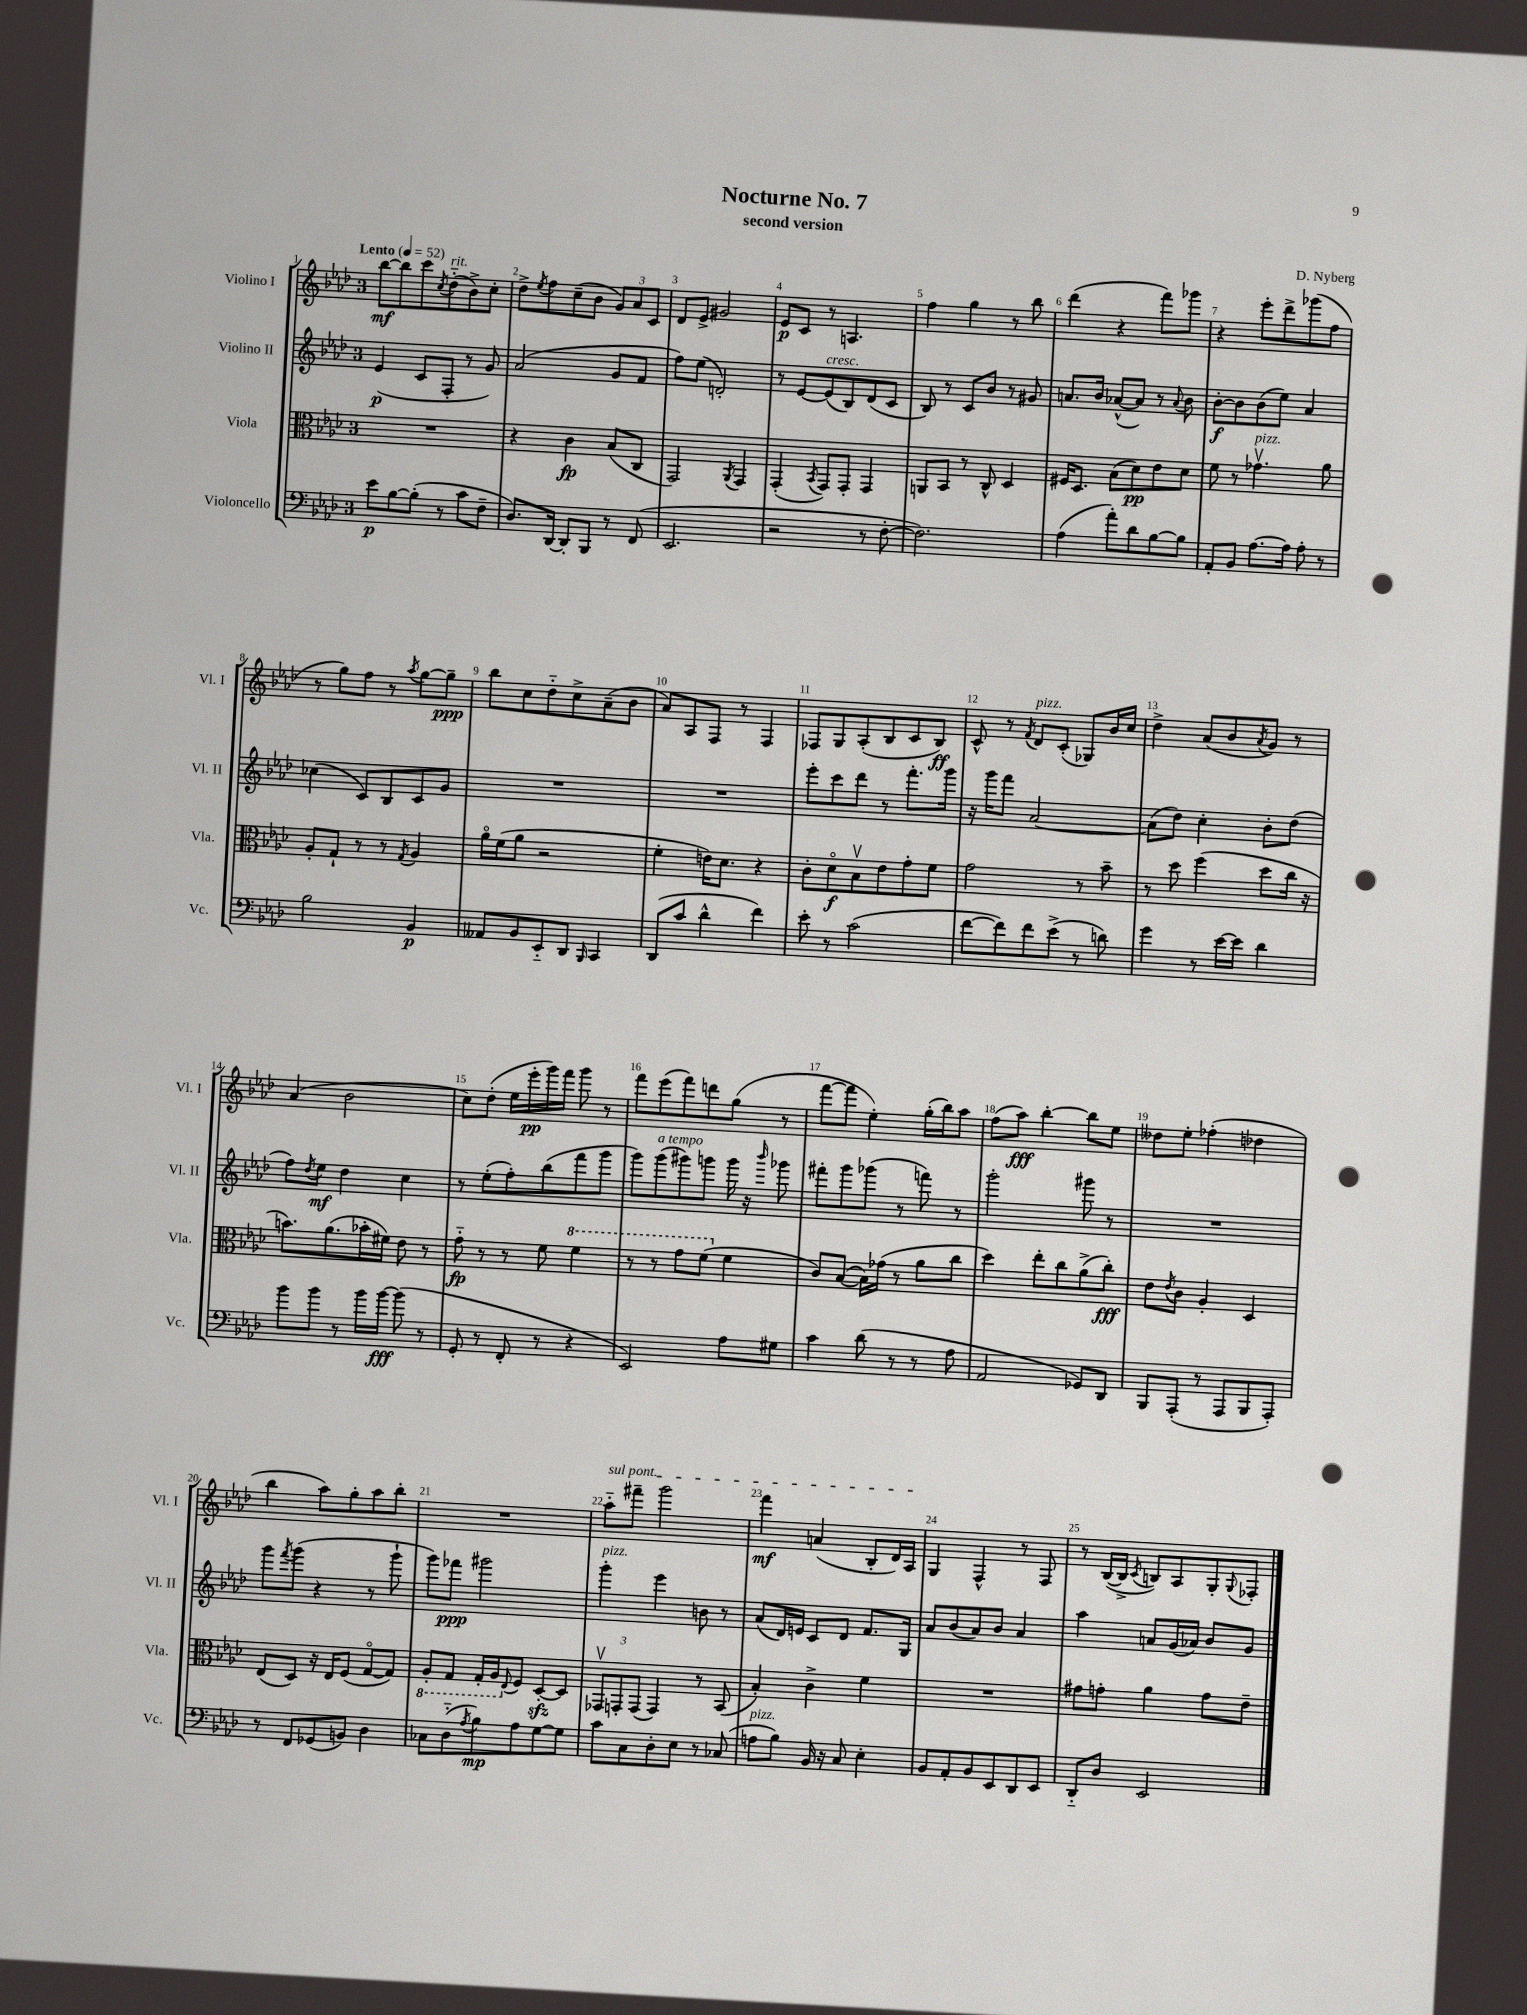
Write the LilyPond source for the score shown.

\header { title = "Nocturne No. 7" composer = "D. Nyberg" subtitle = "second version" }
<<
\new StaffGroup <<
\new Staff = "s0" \with { instrumentName = "Violino I" shortInstrumentName = "Vl. I" } {
    \clef treble \key aes \major \once \override Staff.TimeSignature.style = #'single-digit \time 3/4 \tempo "Lento" 4 = 52
    bes''8~\mf bes''8 c'''8 \acciaccatura { c''8 } des''8-_^\markup { \italic "rit." }( bes'8->) c''8-. |
    des''8-> \acciaccatura { ees''8 } f''8 c''8--( bes'8 \tuplet 3/2 { g'8) aes'8 c'8 } |
    des'8 ees'8-> gis'2 |
    ees'8\p c'8 r8 a4. |
    f''4 g''4 r8 bes''8 |
    des'''4( r4 f'''8) ges'''8 |
    r4 ees'''8-. des'''8-> ges'''8( f''8 |
    r8 g''8) f''8 r8 \acciaccatura { aes''8 } g''8~ g''8--\ppp |
    bes''8 c''8 des''8-_ c''8-> aes'8--( bes'8 |
    aes'8) aes8 f8 r8 f4 |
    fes8 g8 aes8-.( bes8 c'8 bes8\ff) |
    c'8-^ r8 \acciaccatura { f'8 } des'8^\markup { \italic "pizz." } c'8-.( ges8) bes'16 c''16 |
    des''4-> aes'8( bes'8 \acciaccatura { aes'8 } g'8) r8 |
    aes'4( bes'2 |
    c''8) des''8-.( ees''16 ees'''16-.\pp g'''16) f'''16 g'''8 r8 |
    f'''8 ees'''8( f'''8) d'''8 g''8( r8 |
    f'''8~ f'''8 ees''4-.) g''16-.( bes''16) aes''8 |
    f''8( aes''8\fff) bes''4~-. bes''8 ees''8 |
    deses''8 ees''8-. fes''4-.( des''4 |
    bes''4 aes''8) g''8-. aes''8 bes''8-. |
    R2. |
    \once \override TextSpanner.bound-details.left.text = \markup { \italic "sul pont." } aes''8-_\startTextSpan fis'''8-- g'''2 |
    f'''4\mf a'4( bes8-. des'16) aes16\stopTextSpan |
    g4 f4-^ r8 f8 |
    r8 bes16~( bes16-> \acciaccatura { c'8 } b8) aes8 g8-. \appoggiatura { g8 } fes8-. \bar "|." |
}
\new Staff = "s1" \with { instrumentName = "Violino II" shortInstrumentName = "Vl. II" } {
    \clef treble \key aes \major \once \override Staff.TimeSignature.style = #'single-digit \time 3/4
    ees'4\p( c'8 f8-. r8 g'8) |
    aes'2( g'8 f'8 |
    f''8) ees''8( d'2-.) |
    r8 ees'8~ ees'8^\markup { \italic "cresc." }( bes8) des'8( c'8 |
    bes8) r8 c'8 bes'8 r8 gis'8 |
    a'8. bes'16 aes'8~-^( aes'8) r8 \appoggiatura { aes'8 } bes'8 |
    bes'8~-.\f bes'8 bes'8( ees''8) aes'4 |
    ces''4( c'8) bes8 c'8 g'8 |
    R2. |
    R2. |
    ees'''8-. c'''8 des'''8 r8 f'''8.-. g'''16 |
    r16 g'''16 f'''8 aes'2~ |
    aes'8( des''8) c''4-. bes'8-. des''8( |
    f''8) \acciaccatura { des''8 } ees''8\mf des''4 c''4 |
    r8 ees''8-.( f''8-.) bes''8( f'''8 g'''8 |
    g'''8) g'''8^\markup { \italic "a tempo" }( gis'''8) g'''8 g'''16 r16 \grace { bes'''16 } ges'''8 |
    fis'''8-. g'''8 ges'''8( r8 f'''8) r8 |
    g'''2-. gis'''8 r8 |
    R2. |
    g'''8 \acciaccatura { f'''8 } g'''8( r4 r8 g'''8-! |
    g'''8) fes'''8\ppp gis'''2 |
    g'''4-.^\markup { \italic "pizz." } ees'''4 b'8 r8 |
    aes'8( des'16) e'16 c'8 des'8 f'8. g16 |
    aes'8 bes'8( aes'8) bes'8 aes'4 |
    aes''4 a'8 g'16( aes'16) bes'8 g'8 \bar "|." |
}
\new Staff = "s2" \with { instrumentName = "Viola" shortInstrumentName = "Vla." } {
    \clef alto \key aes \major \once \override Staff.TimeSignature.style = #'single-digit \time 3/4
    R2. |
    r4 c'4\fp bes8( c8 |
    g,2) \acciaccatura { aes,8 } g,4 |
    g,4-.( \acciaccatura { bes,8 } g,8) g,8-. g,4 |
    a,8 bes,8 r8 c8-^ des4 |
    fis16 des8. bes8( des'8\pp) ees'8 des'8 |
    f'8 r8 ges'4.\upbow^\markup { \italic "pizz." } aes'8 |
    aes8-. g8-! r8 r8 \acciaccatura { g8 } aes4 |
    aes'16\flageolet f'16( aes'8 r2 |
    f'4-. e'16) des'8. r4 |
    c'8-. des'8\flageolet\f bes8\upbow ees'8 g'8-. f'8 |
    g'2 r8 bes'8-- |
    r8 des''8 f''4( des''8 c''16 r16 |
    b'8.) aes'8.( bes'16-. fis'16) ees'8 r8 |
    g'8-_\fp r8 r8 f'8 \ottava #1 f''4 |
    r8 r8 g''8 f''8( \ottava #0 f'4 |
    c'8) bes8~( bes16) ges'16( r8 aes'8 c''8 |
    des''4) ees''8-. c''8 aes'8->( c''8-.\fff) |
    ees'8 \acciaccatura { ees'8 } c'8 aes4-. des4 |
    ees8( des8) r16 ees16 f8( g8~\flageolet g8) |
    \ottava #-1 aes,8-. g,8 g,16-. aes,16 \ottava #0 \appoggiatura { ees8 } f8 des8~-.\sfz des8 |
    \tuplet 3/2 { ges,8\upbow g,8-. g,8( } g,4) r8 bes,8( |
    bes4-.) c'4-> f'4 |
    R2. |
    gis'8 g'8-. aes'4 g'8 ees'8-- \bar "|." |
}
\new Staff = "s3" \with { instrumentName = "Violoncello" shortInstrumentName = "Vc." } {
    \clef bass \key aes \major \once \override Staff.TimeSignature.style = #'single-digit \time 3/4
    ees'8\p bes8~ bes8-.( r8 c'8 f8-- |
    des8.) des,16~ des,8-. bes,,8 r8 f,8( |
    ees,2. |
    r2 r8 f8~-. |
    f2.) |
    aes4( aes'8-.) des'8 bes8~ bes8 |
    aes,8-. bes,8 aes8.~ aes16 aes8-. r8 |
    bes2 bes,4\p |
    aeses,8 bes,8 ees,8-_ des,8 \grace { bes,,16 } c,4 |
    des,8( c'8 des'4-^ f'4) |
    ees'8-. r8 c'2( |
    f'8~ f'8) f'8 ees'8->( r8 d'8) |
    g'4 r8 ees'16~ ees'16 des'4 |
    bes'8 bes'8 r8 bes'16 bes'16~\fff bes'8( r8 |
    g,8-. r8 f,8-. r8 r4 |
    ees,2) aes8 gis8 |
    c'4 des'8( r8 r8 aes8 |
    aes,2 ges,8) des,8 |
    bes,,8 aes,,8-.( r8 aes,,8 bes,,8 aes,,8-.) |
    r8 f,8 ges,8( b,8) des4 |
    ces8 des8-_( \acciaccatura { aes8 } bes8\mp) aes8 g8~ g8 |
    c'8 c8 des8-. ees8 r8 ces8( |
    a8^\markup { \italic "pizz." } bes8) bes,16 r16 c8 ees4-. |
    bes,8 aes,8-. bes,8 ees,8 des,8 ees,8 |
    des,8-_ des8 ees,2 \bar "|." |
}
>>
>>
\layout { \context { \Score \override BarNumber.break-visibility = ##(#f #t #t) barNumberVisibility = #all-bar-numbers-visible } }
